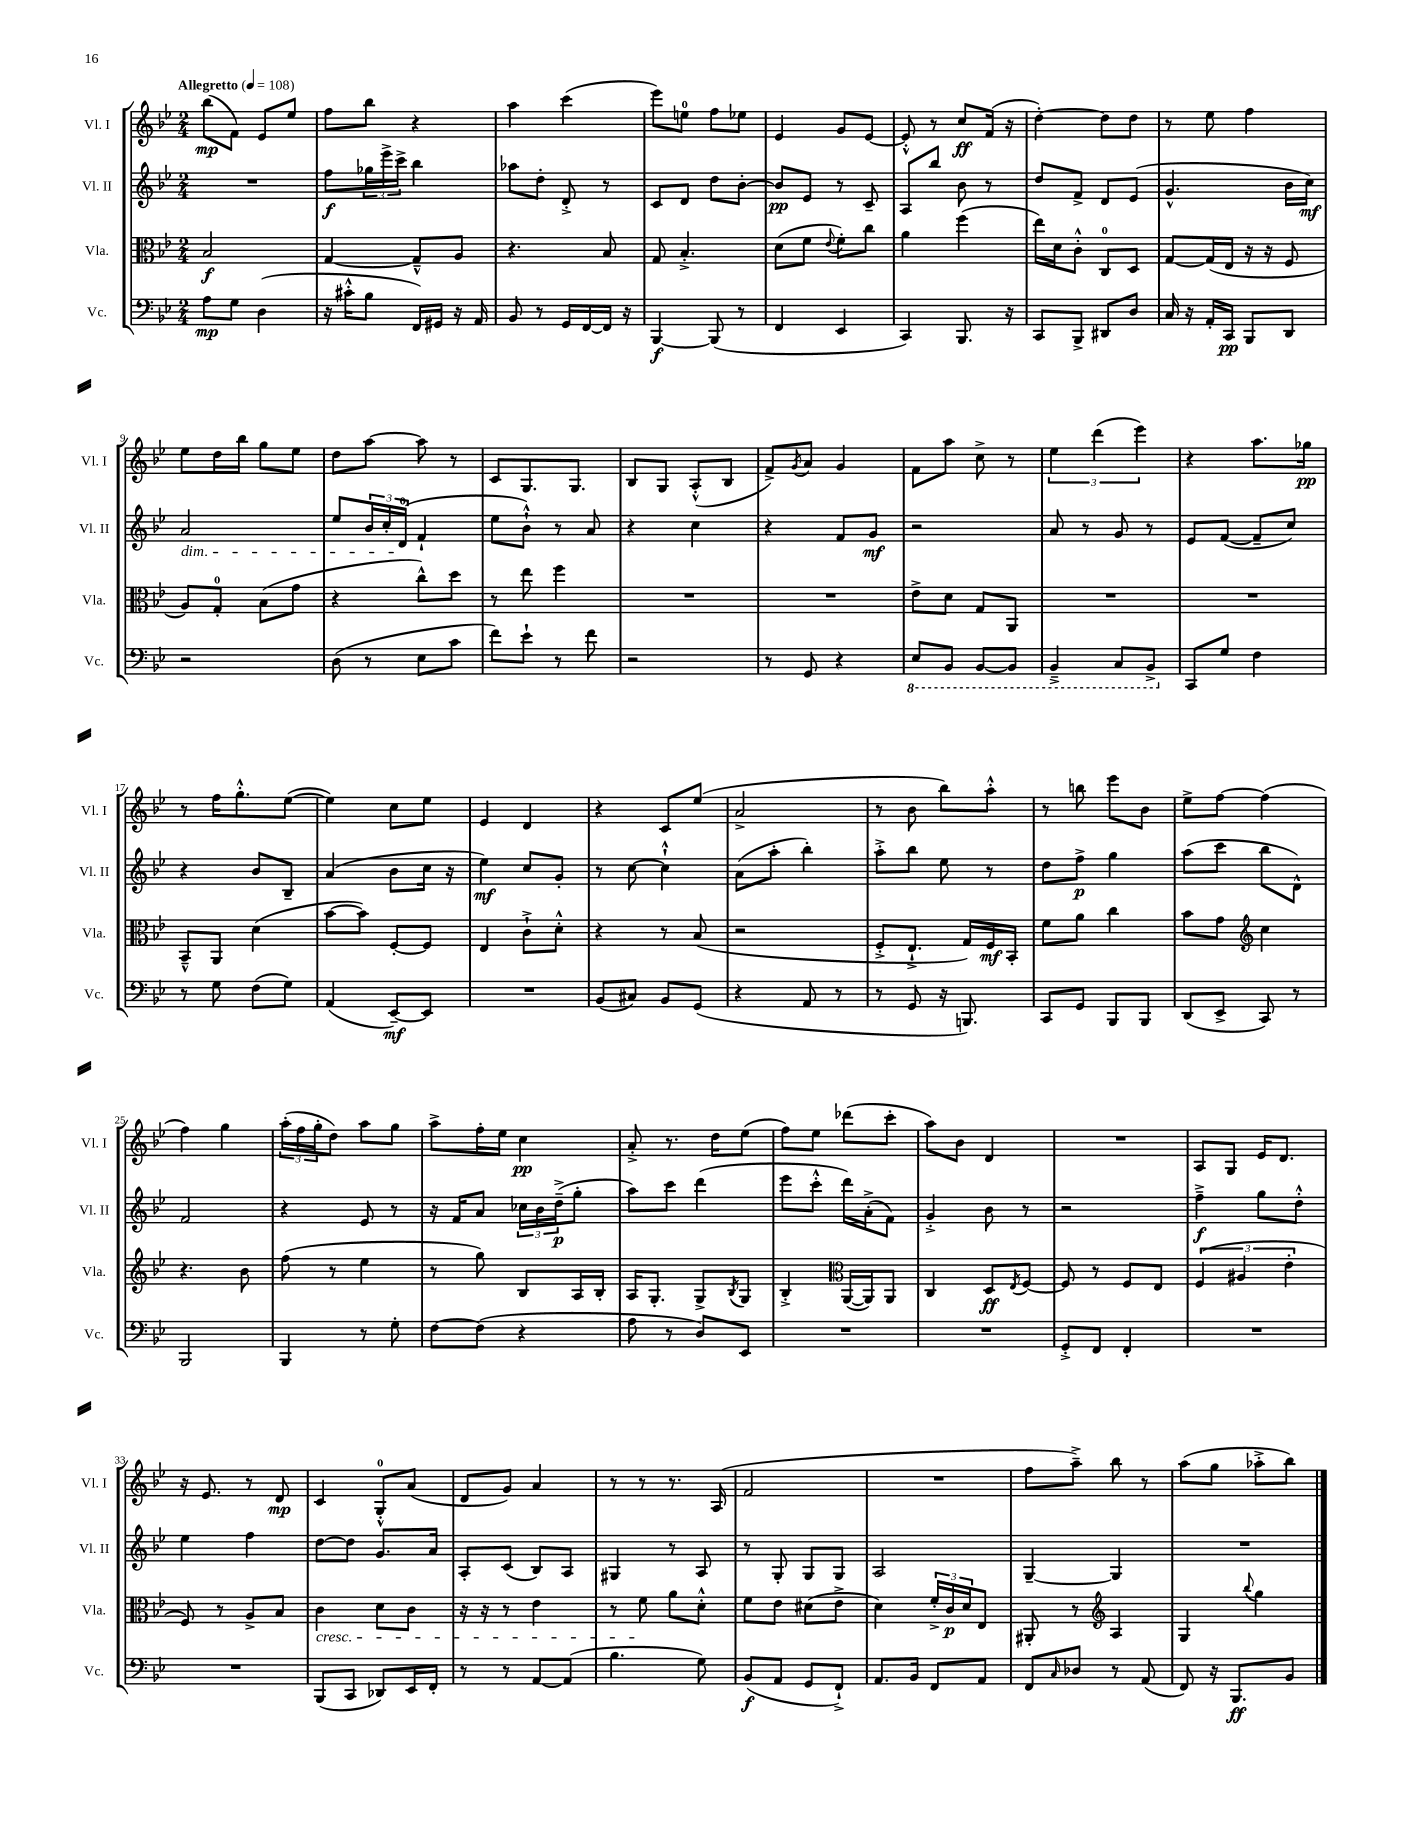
<<
\new StaffGroup <<
\new Staff = "s0" \with { instrumentName = "Vl. I" shortInstrumentName = "Vl. I" } {
    \clef treble \key bes \major \numericTimeSignature \time 2/4 \tempo "Allegretto" 4 = 108
    bes''8\mp( f'8) ees'8 ees''8 |
    f''8 bes''8 r4 |
    a''4 c'''4( |
    ees'''8) e''8-0 f''8 ees''8 |
    ees'4 g'8 ees'8~ |
    ees'8-.-^ r8 c''8\ff f'16( r16 |
    d''4~-.) d''8 d''8 |
    r8 ees''8 f''4 |
    ees''8 d''16 bes''16 g''8 ees''8 |
    d''8 a''8~ a''8 r8 |
    c'8 g8. g8. |
    bes8 g8 a8-.-^( bes8 |
    f'8->) \acciaccatura { g'8 } a'8 g'4 |
    f'8 a''8 c''8-> r8 |
    \tuplet 3/2 { ees''4 d'''4( ees'''4) } |
    r4 a''8. ges''16\pp |
    r8 f''16 g''8.-.-^ ees''8~( |
    ees''4) c''8 ees''8 |
    ees'4 d'4 |
    r4 c'8 ees''8( |
    a'2-> |
    r8 bes'8 bes''8) a''8-.-^ |
    r8 b''8 ees'''8 bes'8 |
    ees''8-> f''8~ f''4( |
    f''4) g''4 |
    \tuplet 3/2 { a''16-.( f''16 g''16-. } d''8) a''8 g''8 |
    a''8-> f''16-. ees''16 c''4\pp |
    a'8-.-> r8. d''16 ees''8( |
    f''8) ees''8 des'''8( c'''8-. |
    a''8) bes'8 d'4 |
    R2 |
    a8 g8 ees'16 d'8. |
    r16 ees'8. r8 d'8\mp |
    c'4 g8-0-.-^ a'8( |
    d'8 g'8) a'4 |
    r8 r8 r8. a16( |
    f'2 |
    R2 |
    f''8 a''8--->) bes''8 r8 |
    a''8( g''8 aes''8-.-> bes''8) \bar "|." |
}
\new Staff = "s1" \with { instrumentName = "Vl. II" shortInstrumentName = "Vl. II" } {
    \clef treble \key bes \major \numericTimeSignature \time 2/4
    R2 |
    f''8\f \tuplet 3/2 { ges''16 ees'''16-> c'''16-> } bes''4 |
    aes''8 d''8-. d'8-.-> r8 |
    c'8 d'8 d''8 bes'8~-. |
    bes'8\pp ees'8 r8 c'8-- |
    a8 bes''8 bes'8 r8 |
    d''8 f'8-> d'8 ees'8( |
    g'4.-^ bes'16 c''16\mf) |
    a'2\dim |
    ees''8 \tuplet 3/2 { bes'16 c''16-. d'16-0\!( } f'4-! |
    ees''8 bes'8-!-^) r8 a'8 |
    r4 c''4 |
    r4 f'8 g'8\mf |
    r2 |
    a'8 r8 g'8 r8 |
    ees'8 f'8~( f'8-- c''8) |
    r4 bes'8 bes8-- |
    a'4( bes'8 c''16 r16 |
    ees''4\mf) c''8 g'8-. |
    r8 c''8~ c''4-!-^ |
    a'8( a''8-. bes''4-.) |
    a''8-.-> bes''8 ees''8 r8 |
    d''8 f''8->\p g''4 |
    a''8( c'''8 bes''8 d'8-^) |
    f'2 |
    r4 ees'8 r8 |
    r16 f'16 a'8 \tuplet 3/2 { ces''16 bes'16 d''16--->\p( } g''8-. |
    a''8) c'''8 d'''4( |
    ees'''8 c'''8-.-^ d'''16) a'16-.->( f'8) |
    g'4-.-> bes'8 r8 |
    r2 |
    f''4--->\f g''8 d''8-.-^ |
    ees''4 f''4 |
    d''8~ d''8 g'8. a'16 |
    a8-. c'8( bes8) a8 |
    gis4 r8 a8 |
    r8 g8-. g8 g8 |
    a2 |
    g4~-- g4 |
    R2 \bar "|." |
}
\new Staff = "s2" \with { instrumentName = "Vla." shortInstrumentName = "Vla." } {
    \clef alto \key bes \major \numericTimeSignature \time 2/4
    bes2\f |
    g4~ g8---^ a8 |
    r4. bes8 |
    g8 bes4.-.-> |
    d'8( f'8 \appoggiatura { ees'8 } f'8-.) c''8 |
    a'4 f''4( |
    ees''16) d'16 c'8-.-^ c8-0 d8 |
    g8~ g16( ees16 r16 r16 f8 |
    a8) g8-0-. bes8( g'8 |
    r4 c''8-^) d''8 |
    r8 ees''8 f''4 |
    R2 |
    R2 |
    ees'8-> d'8 g8 a,8 |
    R2 |
    R2 |
    bes,8---^ a,8 d'4( |
    bes'8~ bes'8) f8~-. f8 |
    ees4 c'8-!-> d'8-.-^ |
    r4 r8 bes8( |
    r2 |
    f8-.-> ees8.-!-> g16) f16\mf bes,16-. |
    f'8 a'8 c''4 |
    bes'8 g'8 \clef treble c''4 |
    r4. bes'8 |
    f''8( r8 ees''4 |
    r8 g''8) bes8 a16 bes16-. |
    a16 g8.-. g8-> \acciaccatura { bes8 } g8 |
    bes4-.-> \clef alto a,16~( a,16) a,8 |
    c4 d8\ff \acciaccatura { ees8 } f8~ |
    f8 r8 f8 ees8 |
    \tuplet 3/2 { f4( ais4 ees'4-. } |
    f8) r8 a8-> bes8 |
    c'4\cresc d'8 c'8 |
    r16 r16 r8 ees'4 |
    r8 f'8\! a'8 d'8-.-^ |
    f'8 ees'8 dis'8( ees'8-> |
    d'4) \tuplet 3/2 { f'16-.-> c'16\p d'16 } ees8 |
    ais,8-. r8 \clef treble a4 |
    g4 \appoggiatura { bes''8 } g''4 \bar "|." |
}
\new Staff = "s3" \with { instrumentName = "Vc." shortInstrumentName = "Vc." } {
    \clef bass \key bes \major \numericTimeSignature \time 2/4
    a8\mp g8 d4( |
    r16 cis'16-.-^ bes8 f,16) gis,16 r16 a,16 |
    bes,8 r8 g,16 f,16~ f,16 r16 |
    bes,,4~\f bes,,8( r8 |
    f,4 ees,4 |
    c,4) bes,,8. r16 |
    c,8 bes,,8-> dis,8 d8 |
    c16 r16 a,16-. c,16\pp bes,,8 d,8 |
    r2 |
    d8( r8 ees8 c'8 |
    f'8) ees'8-! r8 f'8 |
    r2 |
    r8 g,8 r4 |
    \ottava #-1 ees,8 bes,,8 bes,,8~ bes,,8 |
    bes,,4---> c,8 bes,,8-> \ottava #0 |
    c,8 g8 f4 |
    r8 g8 f8( g8) |
    a,4( ees,8~--\mf) ees,8 |
    R2 |
    bes,8( cis8) bes,8 g,8( |
    r4 a,8 r8 |
    r8 g,8 r16 b,,8.) |
    c,8 g,8 bes,,8 bes,,8 |
    d,8( ees,8-> c,8) r8 |
    bes,,2 |
    bes,,4 r8 g8-. |
    f8~ f8( r4 |
    a8 r8 d8) ees,8 |
    R2 |
    R2 |
    g,8-.-> f,8 f,4-. |
    R2 |
    R2 |
    bes,,8( c,8 des,8) ees,16 f,16-. |
    r8 r8 a,8~ a,8( |
    bes4. g8) |
    bes,8\f( a,8 g,8 f,8-!->) |
    a,8. bes,16 f,8 a,8 |
    f,8 \grace { c16 } des8 r8 a,8( |
    f,8) r16 bes,,8.\ff bes,8 \bar "|." |
}
>>
>>
